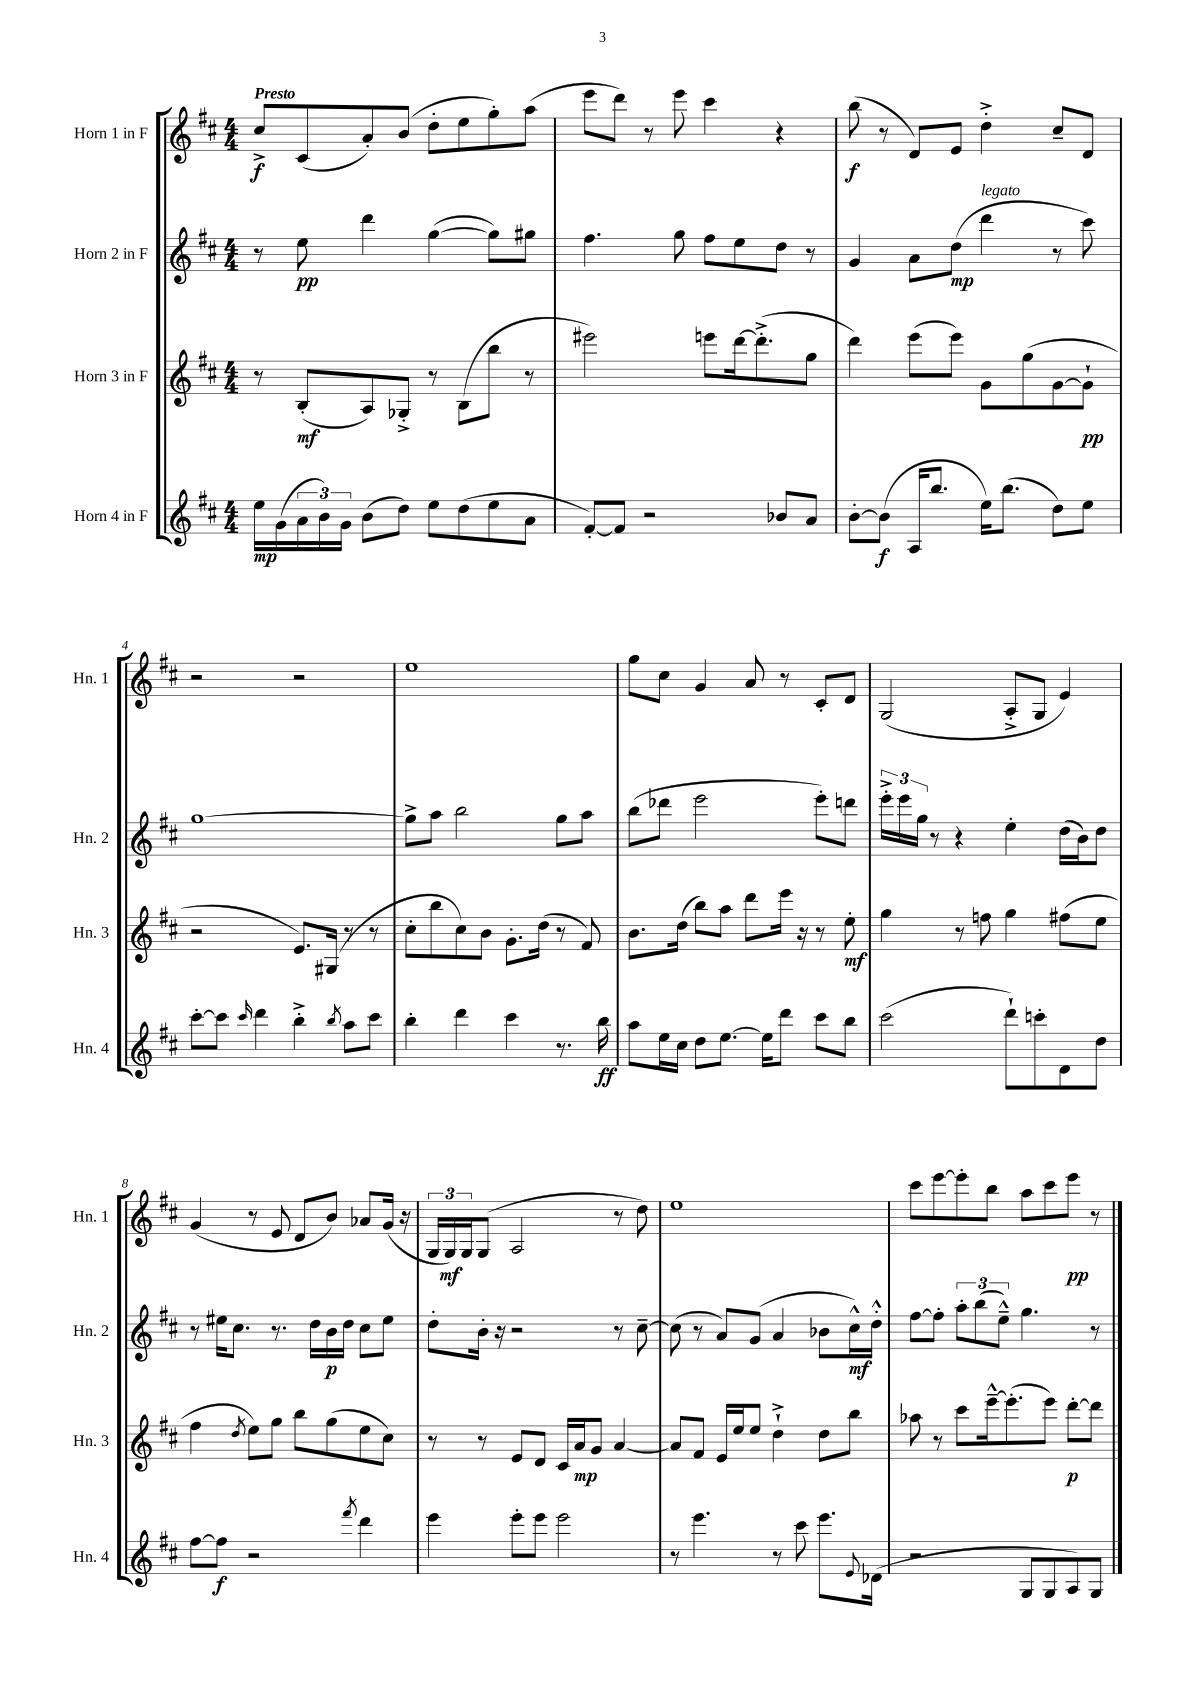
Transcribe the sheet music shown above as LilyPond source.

<<
\new StaffGroup <<
\new Staff = "s0" \with { instrumentName = "Horn 1 in F" shortInstrumentName = "Hn. 1" } {
    \clef treble \key d \major \numericTimeSignature \time 4/4 \tempo "Presto"
    cis''8->\f cis'8( a'8-.) b'8( d''8-. e''8 g''8-.) a''8( |
    e'''8 d'''8) r8 e'''8 cis'''4 r4 |
    b''8\f( r8 d'8) e'8 d''4-.-> cis''8-- d'8 |
    r2 r2 |
    e''1 |
    g''8 cis''8 g'4 a'8 r8 cis'8-. d'8 |
    g2( a8-.-> g8 e'4) |
    g'4( r8 e'8 d'8 b'8) aes'8 g'16( r16 |
    \tuplet 3/2 { g16 g16\mf) g16 } g8( a2 r8 d''8) |
    e''1 |
    cis'''8 e'''8~ e'''8-. b''8 a''8 cis'''8 e'''8\pp r8 \bar "|." |
}
\new Staff = "s1" \with { instrumentName = "Horn 2 in F" shortInstrumentName = "Hn. 2" } {
    \clef treble \key d \major \numericTimeSignature \time 4/4
    r8 e''8\pp d'''4 g''4~( g''8) gis''8 |
    fis''4. g''8 fis''8 e''8 d''8 r8 |
    g'4 a'8 d''8\mp( d'''4^\markup { \italic "legato" } r8 cis'''8) |
    g''1~ |
    g''8-> a''8 b''2 g''8 a''8 |
    b''8( des'''8 e'''2 e'''8-.) d'''8 |
    \tuplet 3/2 { e'''16-.-> e'''16 g''16 } r8 r4 e''4-. d''16( b'16) d''8 |
    r8 eis''16 cis''8. r8. d''16 b'16\p d''16 cis''8 eis''8 |
    d''8-. b'16-. r16 r2 r8 cis''8~-- |
    cis''8( r8 a'8) g'8( a'4 bes'8 cis''16-^\mf) d''16-.-^ |
    fis''8~ fis''8-. \tuplet 3/2 { a''8-. b''8( e''8---^) } g''4. r8 \bar "|." |
}
\new Staff = "s2" \with { instrumentName = "Horn 3 in F" shortInstrumentName = "Hn. 3" } {
    \clef treble \key d \major \numericTimeSignature \time 4/4
    r8 b8-.\mf( a8) ges8-.-> r8 b8( b''8 r8 |
    eis'''2) e'''8 d'''16~ d'''8.-.->( g''8 |
    d'''4) e'''8( e'''8) g'8 g''8( g'8~ g'8-!\pp |
    r2 e'8.) gis16( r8 r8 |
    cis''8-. b''8 cis''8) b'8 g'8.-. d''16( r8 fis'8) |
    b'8. d''16( b''8) a''8 d'''8 e'''16 r16 r8 e''8-.\mf |
    g''4 r8 f''8 g''4 fis''8( e''8 |
    fis''4 \acciaccatura { d''8 } e''8) g''8 b''8 g''8( e''8 cis''8) |
    r8 r8 e'8 d'8 cis'16 a'16\mp g'8 a'4~ |
    a'8 fis'8 e'16 e''16 e''8 d''4-!-> d''8 b''8 |
    aes''8 r8 cis'''8 e'''16~---^ e'''8.-.( e'''8) d'''8~-.\p d'''8 \bar "|." |
}
\new Staff = "s3" \with { instrumentName = "Horn 4 in F" shortInstrumentName = "Hn. 4" } {
    \clef treble \key d \major \numericTimeSignature \time 4/4
    e''16\mp g'16( \tuplet 3/2 { a'16 b'16) g'16 } b'8( d''8) e''8 d''8( e''8 a'8 |
    fis'8~-.) fis'8 r2 bes'8 a'8 |
    b'8~-. b'8\f( a16 b''8. e''16) b''8.( d''8) e''8 |
    cis'''8~-. cis'''8 \grace { cis'''16 } d'''4 b''4-.-> \acciaccatura { b''8 } a''8 cis'''8 |
    b''4-. d'''4 cis'''4 r8. b''16\ff |
    a''8 e''16 cis''16 d''8 e''8.~ e''16 d'''8 cis'''8 b''8 |
    cis'''2( d'''8-!) c'''8-. d'8 d''8 |
    fis''8~ fis''8\f r2 \acciaccatura { fis'''8 } d'''4 |
    e'''4 e'''8-. e'''8 e'''2 |
    r8 e'''4. r8 cis'''8 e'''8. \appoggiatura { e'8 } des'16( |
    r2 g8 g8 a8) g8 \bar "|." |
}
>>
>>
